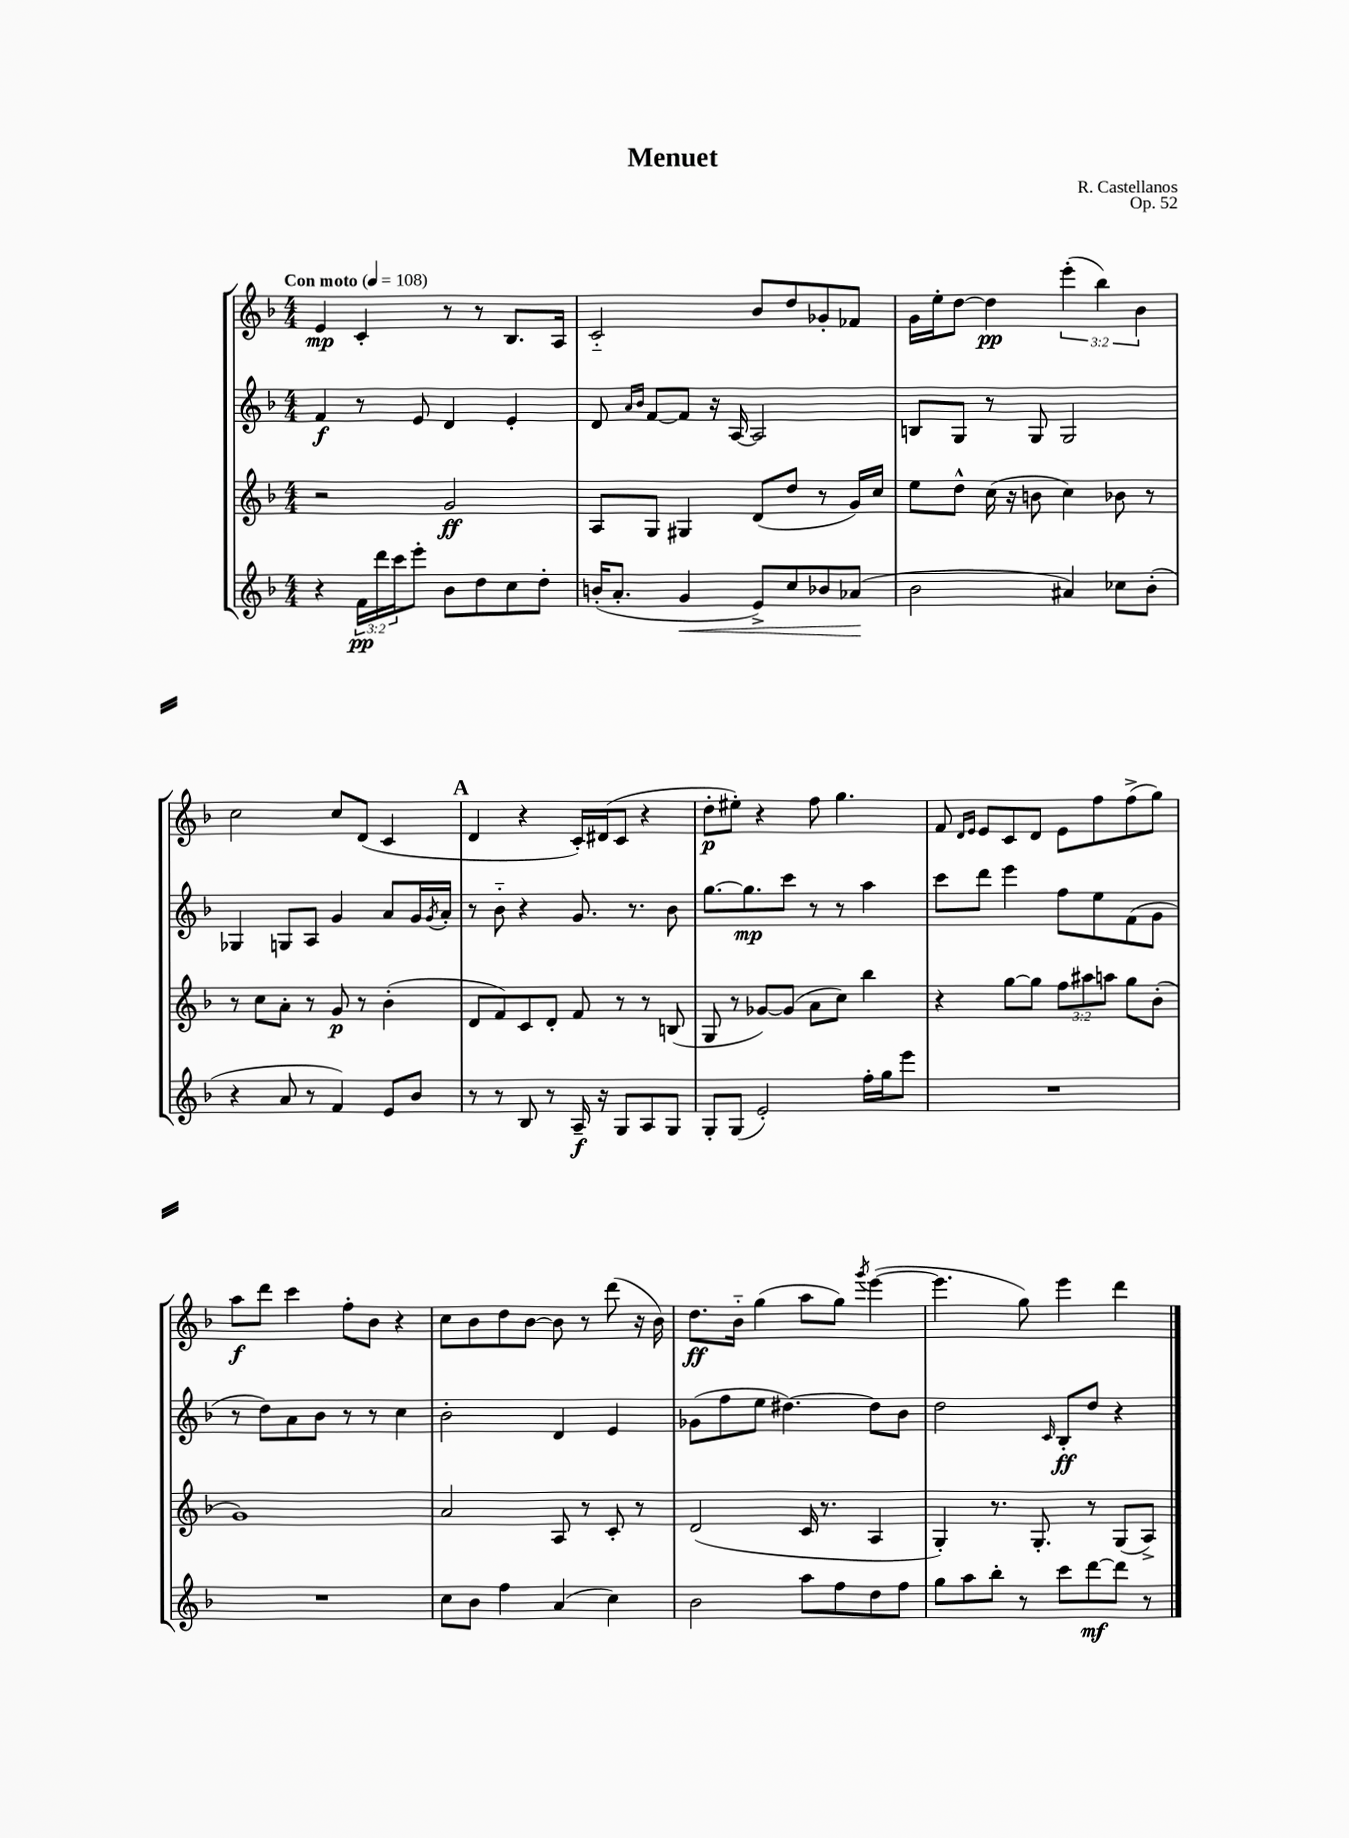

**kern	**dynam	**kern	**dynam	**kern	**dynam	**kern	**dynam
*part4	*part4	*part3	*part3	*part2	*part2	*part1	*part1
*staff4	*staff4	*staff3	*staff3	*staff2	*staff2	*staff1	*staff1
*clefG2	*	*clefG2	*	*clefG2	*	*clefG2	*
*k[b-]	*	*k[b-]	*	*k[b-]	*	*k[b-]	*
*M4/4	*	*M4/4	*	*M4/4	*	*M4/4	*
*MM108	*	*MM108	*	*MM108	*	*MM108	*
=1	=1	=1	=1	=1	=1	=1	=1
!	!	!	!	!	!	!LO:TX:a:B:t=Con moto	!
4r	.	2r	.	4f/	f	4e/	mp
24f\LL	pp	.	.	8r	.	4c'/	.
24ddd\	.	.	.	.	.	.	.
24ccc\J	.	.	.	.	.	.	.
8eee'\J	.	.	.	8e/	.	.	.
8b-\L	.	2g/	ff	4d/	.	8r	.
8dd\	.	.	.	.	.	8r	.
8cc\	.	.	.	4e'/	.	8.B-/L	.
8dd'\J	.	.	.	.	.	.	.
.	.	.	.	.	.	16A/Jk	.
=2	=2	=2	=2	=2	=2	=2	=2
(16bn'/KL	.	8A/L	.	8d/	.	2c/	.
8.a'/J	.	.	.	.	.	.	.
.	.	.	.	16qqa/LL	.	.	.
.	.	.	.	16qqb-/JJ	.	.	.
.	.	8G/J	.	[8f/L	.	.	.
!	!LO:HP:b	!	!	!	!	!	!
4g/	<	4G#X/	.	8f/J]	.	.	.
.	.	.	.	16r	.	.	.
.	.	.	.	[16A/	.	.	.
8e^/L)	.	(8d/L	.	2A/]	.	8b-/L	.
8cc/	.	8dd/J	.	.	.	8dd/	.
8b-X/	.	8r	.	.	.	8g-X'/	.
(8a-X/J	.	16g/LL)	.	.	.	8f-X/J	.
.	.	16cc/JJ	.	.	.	.	.
.	[	.	.	.	.	.	.
=3	=3	=3	=3	=3	=3	=3	=3
2b-\	.	8ee\L	.	8Bn/L	.	16g\LL	.
.	.	.	.	.	.	16ee'\J	.
.	.	8dd^^\J	.	8G/J	.	[8dd\J	.
.	.	(16cc\	.	8r	.	4dd\]	pp
.	.	16r	.	.	.	.	.
.	.	8bn\	.	8G/	.	.	.
4a#X/)	.	4cc\)	.	2G/	.	(6eee'\	.
.	.	.	.	.	.	6bb-\)	.
8cc-X\L	.	8b-X\	.	.	.	.	.
.	.	.	.	.	.	6b-\	.
(8b-'\J	.	8r	.	.	.	.	.
!!LO:LB:g=z
=4	=4	=4	=4	=4	=4	=4	=4
4r	.	8r	.	4G-X/	.	2cc\	.
.	.	8cc\L	.	.	.	.	.
8a/	.	8a'\J	.	8Gn/L	.	.	.
8r	.	8r	.	8A/J	.	.	.
4f/)	.	8g/	p	4g/	.	8cc/L	.
.	.	8r	.	.	.	(8d/J	.
8e/L	.	(4b-'\	.	8a/L	.	4c/	.
8b-/J	.	.	.	16g/L	.	.	.
.	.	.	.	8qg/	.	.	.
.	.	.	.	16a'/JJ	.	.	.
!!LO:REH:place=s1:t=A
=5	=5	=5	=5	=5	=5	=5	=5
8r	.	8d/L	.	8r	.	4d/	.
8r	.	8f/)	.	8b-\	.	.	.
8B-/	.	8c/	.	4r	.	4r	.
8r	.	8d'/J	.	.	.	.	.
16A~/	f	8f/	.	8.g/	.	16c'/LL)	.
16r	.	.	.	.	.	(16d#X/J	.
8G/L	.	8r	.	.	.	8c/J	.
.	.	.	.	8.r	.	.	.
8A/	.	8r	.	.	.	4r	.
8G/J	.	(8Bn/	.	8b-\	.	.	.
=6	=6	=6	=6	=6	=6	=6	=6
8G'/L	.	8G/	.	[8.gg\L	.	8dd'\L	p
(8G/J	.	8r	.	.	.	8ee#X'\J)	.
.	.	.	.	8.gg\]	mp	.	.
2e'/)	.	[8g-X/L)	.	.	.	4r	.
.	.	(8g-/J]	.	8ccc\J	.	.	.
.	.	8a\L	.	8r	.	8ff\	.
.	.	8cc\J)	.	8r	.	4.gg\	.
16ff'\LL	.	4bb-\	.	4aa\	.	.	.
16gg\J	.	.	.	.	.	.	.
8eee\J	.	.	.	.	.	.	.
=7	=7	=7	=7	=7	=7	=7	=7
1r	.	4r	.	8ccc\L	.	8f/	.
.	.	.	.	.	.	16qqd/LL	.
.	.	.	.	.	.	16qqe/JJ	.
.	.	.	.	8ddd\J	.	8e/L	.
.	.	[8gg\L	.	4eee\	.	8c/	.
.	.	8gg\J]	.	.	.	8d/J	.
.	.	12ff\L	.	8ff\L	.	8e\L	.
.	.	12aa#X\	.	.	.	.	.
.	.	.	.	8ee\	.	8ff\	.
.	.	12aan\J	.	.	.	.	.
.	.	8gg\L	.	(8f\	.	(8ff^\	.
.	.	(8b-'\J	.	8g\J	.	8gg\J)	.
!!LO:LB:g=z
=8	=8	=8	=8	=8	=8	=8	=8
1r	.	1g)	.	8r	.	8aa\L	f
.	.	.	.	8dd\L)	.	8ddd\J	.
.	.	.	.	8a\	.	4ccc\	.
.	.	.	.	8b-\J	.	.	.
.	.	.	.	8r	.	8ff'\L	.
.	.	.	.	8r	.	8b-\J	.
.	.	.	.	4cc\	.	4r	.
=9	=9	=9	=9	=9	=9	=9	=9
8cc\L	.	2a/	.	2b-'\	.	8cc\L	.
8b-\J	.	.	.	.	.	8b-\	.
4ff\	.	.	.	.	.	8dd\	.
.	.	.	.	.	.	[8b-\J	.
(4a/	.	8A/	.	4d/	.	8b-\]	.
.	.	8r	.	.	.	8r	.
4cc\)	.	8c'/	.	4e/	.	(8ddd\	.
.	.	8r	.	.	.	16r	.
.	.	.	.	.	.	16b-\)	.
=10	=10	=10	=10	=10	=10	=10	=10
2b-\	.	(2d/	.	(8g-X\L	.	8.dd\L	ff
.	.	.	.	8ff\	.	.	.
.	.	.	.	.	.	16b-\Jk	.
.	.	.	.	8ee\J	.	(4gg\	.
.	.	.	.	[4.dd#X\)	.	.	.
8aa\L	.	16c/	.	.	.	8aa\L	.
.	.	8.r	.	.	.	.	.
8ff\	.	.	.	.	.	8gg\J)	.
.	.	.	.	.	.	8qggg/	.
8dd\	.	4A/	.	8dd#\L]	.	([4eee\	.
8ff\J	.	.	.	8b-\J	.	.	.
=11	=11	=11	=11	=11	=11	=11	=11
8gg\L	.	4G'/)	.	2dd\	.	4.eee\]	.
8aa\	.	.	.	.	.	.	.
8bb-'\J	.	8.r	.	.	.	.	.
8r	.	.	.	.	.	8gg\)	.
.	.	8.G'/	.	.	.	.	.
.	.	.	.	16qqc/	.	.	.
8ccc\L	.	.	.	8B-'/L	ff	4eee\	.
[8ddd\	mf	8r	.	8dd/J	.	.	.
8ddd\J]	.	(8G/L	.	4r	.	4ddd\	.
8r	.	8A^/J)	.	.	.	.	.
==	==	==	==	==	==	==	==
*-	*-	*-	*-	*-	*-	*-	*-
